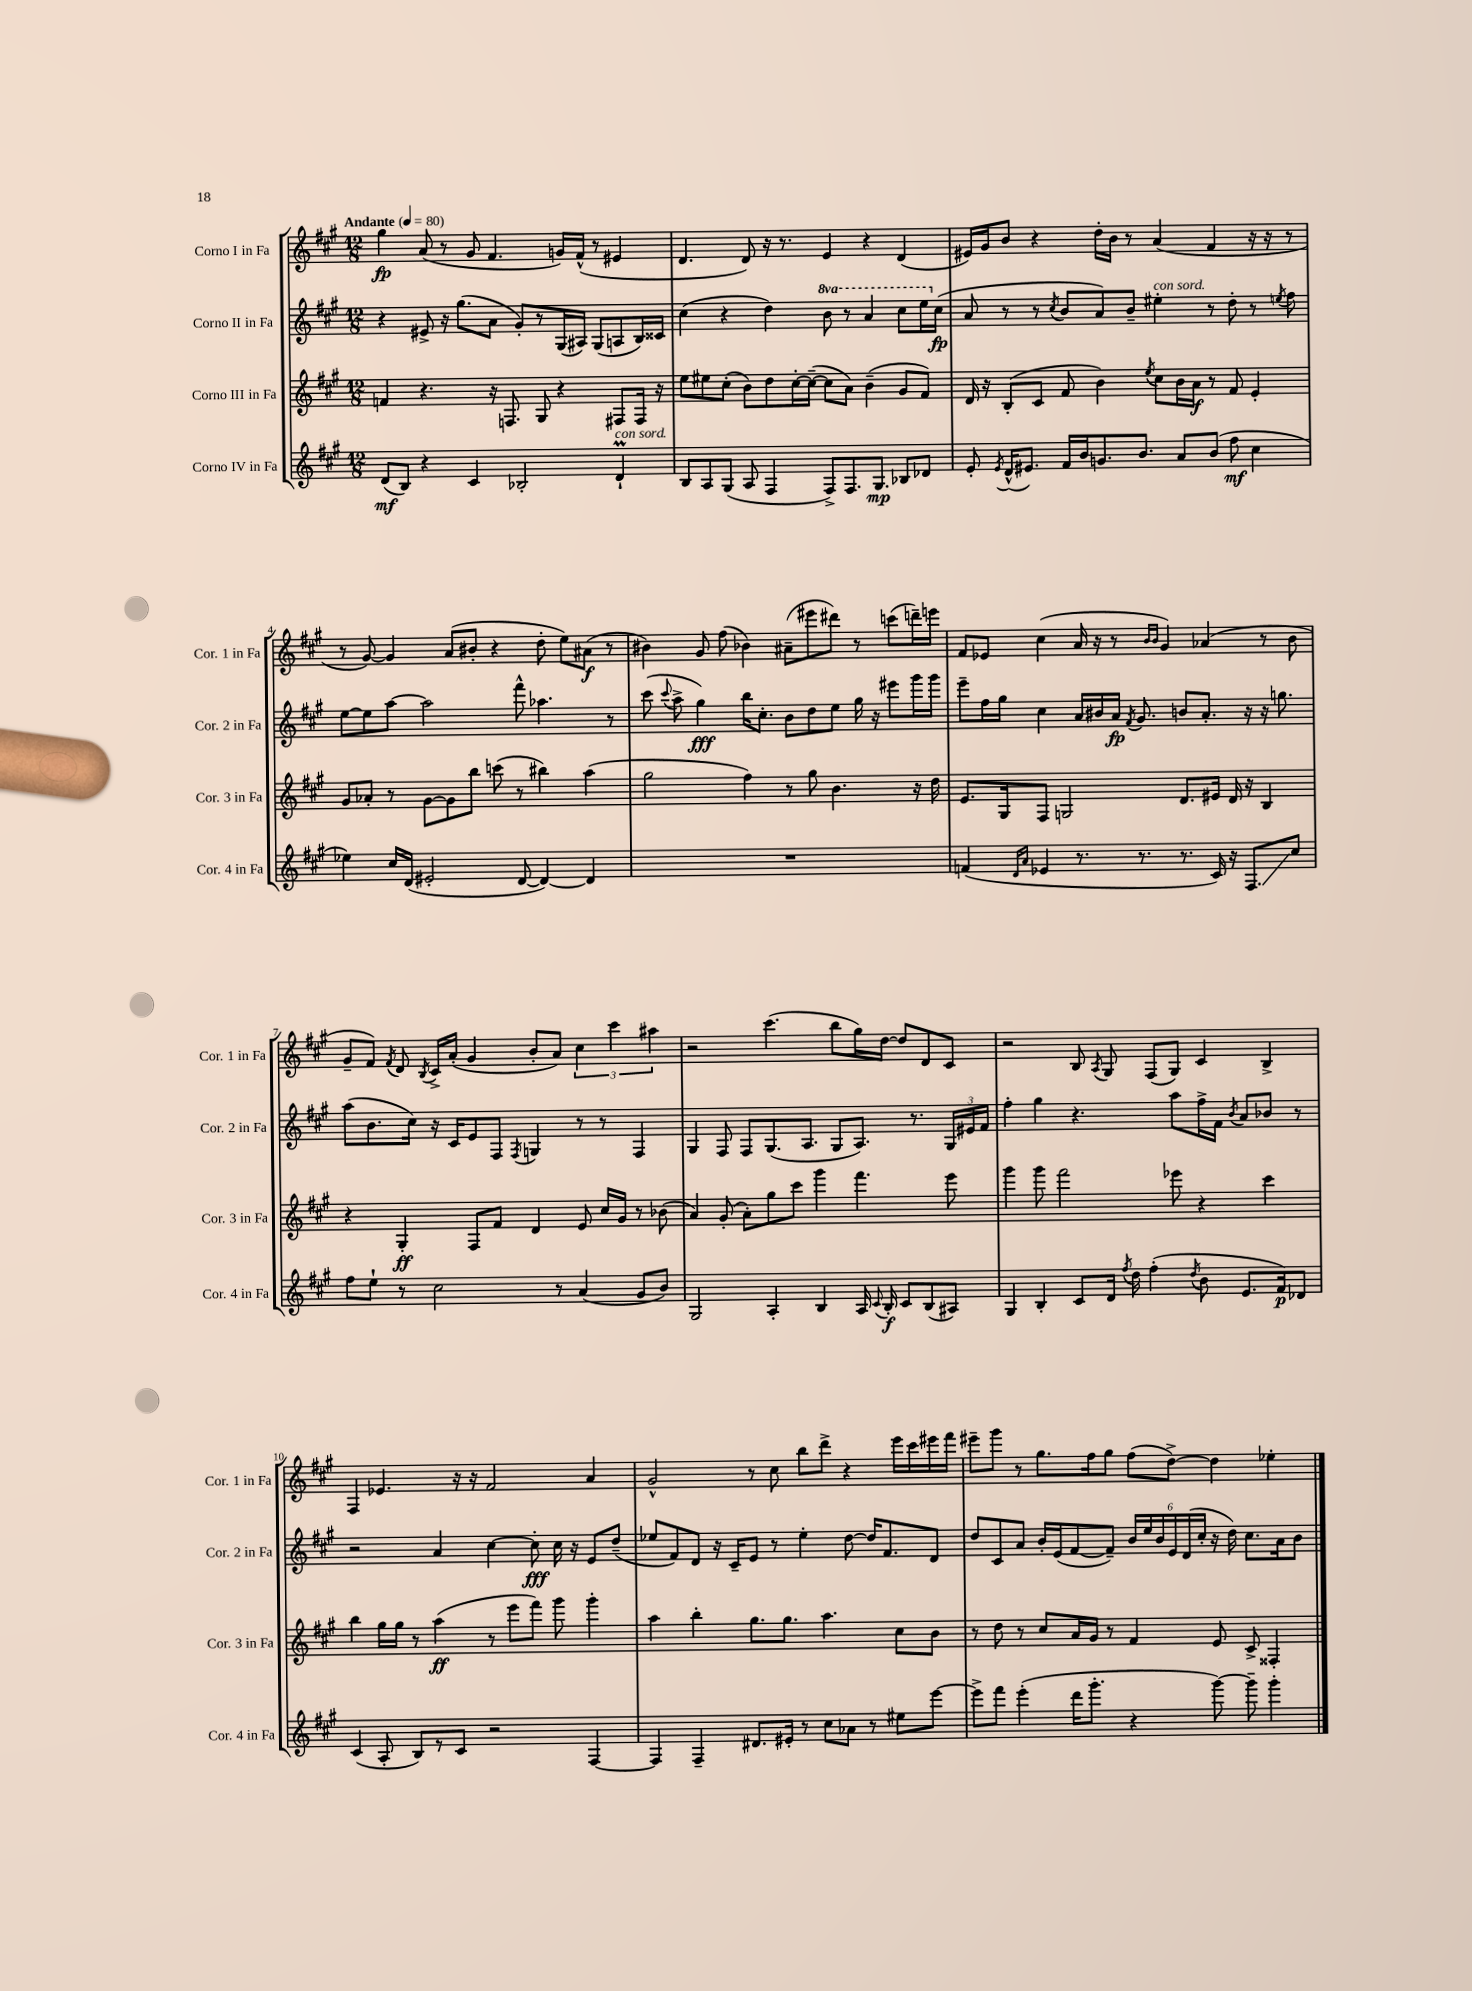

**kern	**kern	**kern	**kern
*staff4	*staff3	*staff2	*staff1
*clefG2	*clefG2	*clefG2	*clefG2
*k[f#c#g#]	*k[f#c#g#]	*k[f#c#g#]	*k[f#c#g#]
*M12/8	*M12/8	*M12/8	*M12/8
*MM80	*MM80	*MM80	*MM80
(8d	4f	4r	4gg#
8B)	.	.	.
4r	4.r	8e#^	(8a
.	.	16r	8r
.	.	(8.gg#	.
4c#	.	.	8g#
.	16r	8a	4.f#
.	8.F	.	.
2B-'	.	8g#')	.
.	8G#	8r	.
.	4r	(16G#	16g)
.	.	16A#)	(16f#^^
.	.	(8G#	8r
4d`	8F#	8A	4e#
.	16F#	16B)	.
.	16r	16c##	.
=	=	=	=
8B	8ee	(4cc#	4.d
8A	8ee#	.	.
(8G#	(8cc#'	4r	.
8A	8b)	.	8d)
4F#	8dd	4dd)	16r
.	.	.	8.r
.	[16cc#'	.	.
.	(16cc#~_	.	.
8F#^)	8cc#]	8bb	4e
8.F#	8a)	8r	.
.	(4b~	4aa	4r
8.G#	.	.	.
8B-	8g#	8ccc#	(4d
8d-	8f#)	16eee	.
.	.	(16cc#	.
=	=	=	=
8e'	16d	8a	16e#)
.	16r	.	16g#
8qe	.	.	.
(16d^^	(8B'	8r	8b
8.e#)	.	.	.
.	8c#	8r	4r
.	.	8qcc#	.
16f#	8f#	8b	.
16b	.	.	.
8.g	4b)	8a)	16dd'
.	.	.	16b
.	.	8b~	8r
8.b	.	.	.
.	8qee	.	.
.	8cc#	4ee#'	(4a
8a	16b	.	.
.	16a	.	.
(8b	8r	8r	4f#
8ff#	8f#	8dd'	.
4cc#	4e'	8r	16r
.	.	.	16r
.	.	8qee	.
.	.	8ff#	8r
=	=	=	=
4ee-)	8g#	[8ee	8r
.	8a-'	8ee]	[8g#)
16cc#	8r	[8aa	4g#]
(16d	.	.	.
2e#'	[8g#	2aa]	.
.	8g#]	.	(8a
.	8bb	.	8b#'
.	(8ccc	.	4r
[8d	8r	8fff#^^	.
4d_)	4bb#)	4.aa-	8dd'
.	.	.	8ee)
4d]	(4aa	.	(8a#
.	.	8r	8r
=	=	=	=
1.r	2gg#	(8ccc#	4b#)
.	.	8qqccc#	.
.	.	8aa^	.
.	.	4gg#)	8g#
.	.	.	(8ff#
.	4ff#)	16bb	4b-)
.	.	8.cc#'	.
.	8r	8b	(8a#~
.	8gg#	8dd	8eee#
.	4.b	8ee	8ddd#)
.	.	16gg#	8r
.	.	16r	.
.	.	8eee#	(8ccc
.	16r	16ggg#	16ddd~)
.	16dd	16ggg#	16eee
=	=	=	=
(4f	8.e	8eee~	8f#
.	.	16ff#	8e-
.	16G#	16gg#	.
16qqd	.	.	.
16qqa	.	.	.
4e-	8F#	4cc#	(4cc#
.	2G	.	.
8.r	.	16a	16a
.	.	16b#	16r
.	.	16a	8r
.	.	8qf#	.
8.r	.	8.g#	.
.	.	.	16qqb
.	.	.	16qqb
.	.	.	4g#)
8.r	8.d	8b	.
.	.	8.a'	(4a-
16c#)	16e#	.	.
16r	16d	.	.
8.F#	16r	16r	.
.	4B	16r	8r
.	.	8.gg	.
8cc#	.	.	8b
=	=	=	=
8ff#	4r	(8aa	8g#~
8ee`	.	8.b	8f#)
.	.	.	8qf#
8r	4G#'	.	8d
.	.	16cc#)	.
.	.	.	8qB
2cc#	.	16r	16c#^
.	.	16c#	(16a'
.	8F#	8e	4g#
.	8f#	8F#	.
.	.	8qF#	.
.	4d	4G	8b'
8r	.	.	8a)
(4a	8e	8r	6cc#
.	16cc#	8r	.
.	.	.	6ccc#
.	16g#	.	.
8g#	8r	4F#	.
.	.	.	6aa#
8b)	(8b-	.	.
=	=	=	=
2G#	4a)	4G#	2r
.	(8g#'	8F#	.
.	8a')	8F#	.
4A'	8gg#	(8.G#	(4.ccc#
.	8ccc#	.	.
.	.	8.A	.
4B	4ggg#	.	.
.	.	8G#	8bb
16A	4.fff#	8.A)	16gg#)
8qqc#	.	.	.
16B'	.	.	[16dd
8c#	.	.	8dd]
.	.	8.r	.
(8B	.	.	8d
8A#)	8eee	24G#	8c#
.	.	24e#	.
.	.	24f#	.
=	=	=	=
4G#	4ggg#	4ff#'	2r
4B'	8ggg#	4gg#	.
.	2fff#	.	.
8c#	.	4.r	8B
.	.	.	8qA
16d	.	.	8G#
8qff#	.	.	.
16dd	.	.	.
(4ff#'	.	.	(8F#
.	8eee-	8aa	8G#)
8qdd	.	.	.
8b	4r	16ff#^	4c#
.	.	16f#	.
.	.	8qb	.
8.e	.	8a	.
.	4ccc#	8b-	4B^
16f#)	.	.	.
8d-	.	8r	.
=	=	=	=
(4c#	4bb	2r	4F#
8A'	16gg#	.	4.e-
.	16gg#	.	.
8B)	8r	.	.
8r	(4aa	4a	.
8c#	.	.	16r
.	.	.	16r
2r	8r	[4cc#	2f#
.	8eee	.	.
.	8fff#)	8cc#']	.
.	8ggg#	16cc#	.
.	.	16r	.
[4F#	4ggg#'	8e	4a
.	.	(8dd~	.
=	=	=	=
4F#]	4aa	8ee-	2g#^^
.	.	8f#)	.
4F#~	4bb'	8d	.
.	.	16r	.
.	.	16c#~	.
8.d#	8.gg#	8e	8r
.	.	8r	8cc#
16e#'	8.gg#	.	.
8r	.	4ee-'	8bb
8cc#	4.aa	.	8ddd^
8a-	.	[8dd	4r
8r	.	16dd]	.
.	.	8.f#	.
8ee#	8cc#	.	16eee
.	.	.	16ccc#
[8eee	8b	8d	16eee#
.	.	.	16fff#
=	=	=	=
8eee^]	8r	8dd	8eee#~
8fff#	8dd	8c#	8ggg#
(4eee'	8r	8a	8r
.	8cc#	16b'	8.gg#
.	.	(16e	.
16ddd	16a	[8f#	.
8.ggg#'	16g#	.	16ff#
.	8r	8f#~])	8gg#
4r	4f#	24b	(8ff#
.	.	24ee	.
.	.	24b	.
.	.	24e	[8dd^)
.	.	(24d	.
.	.	24cc#'	.
[8ggg#)	8e	16r	4dd]
.	.	16dd)	.
8ggg#~]	8c#^	8.cc#	.
4ggg#'	4F##'	.	4ee-'
.	.	16a	.
.	.	8b	.
==	==	==	==
*-	*-	*-	*-
